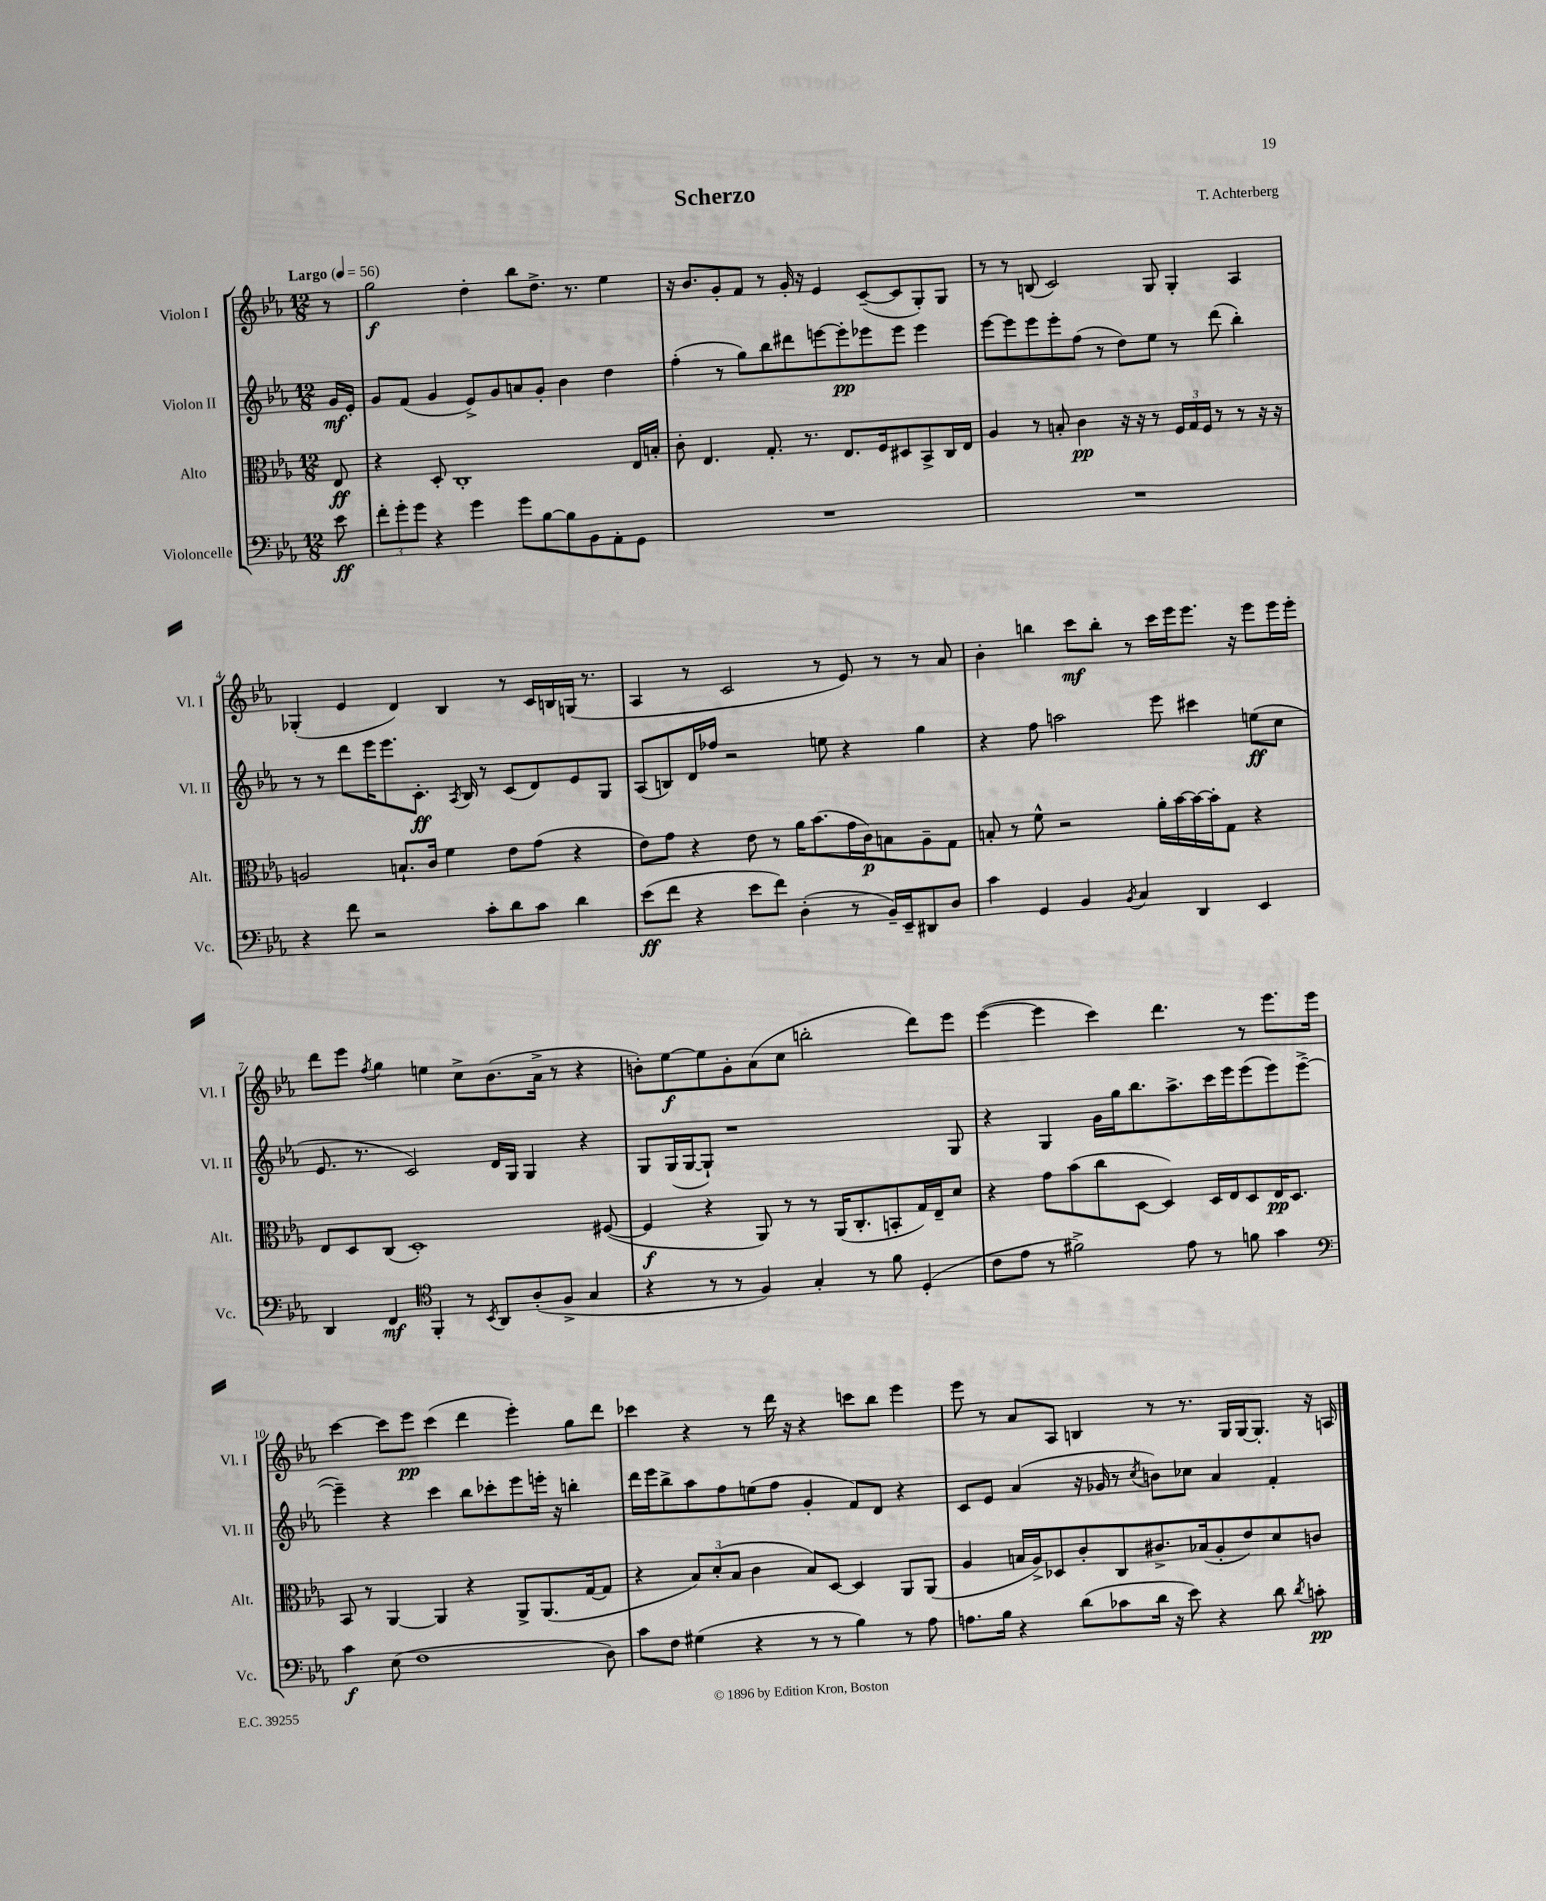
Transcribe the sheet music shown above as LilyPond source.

\header { title = "Scherzo" composer = "T. Achterberg" }
<<
\new StaffGroup <<
\new Staff = "s0" \with { instrumentName = "Violon I" shortInstrumentName = "Vl. I" } {
    \clef treble \key ees \major \numericTimeSignature \time 12/8 \partial 8 \tempo "Largo" 4 = 56
    \autoBeamOff r8 |
    g''2\f d''4-. bes''8[ d''8.]-> r8. ees''4 |
    r16 bes'8.[ g'8-. f'8] r8 g'16-. r16 ees'4 c'8[~--( c'8 g8-.) g8] |
    r8 r8 b8( c'2) g8 g4-. aes4 |
    ges4-.( ees'4 d'4) bes4 r8 c'16[ b16 g16]( r8. |
    aes4 r8 c'2 r8 ees'8) r8 r8 aes'8 |
    bes'4-. b''4 c'''8[\mf b''8]-. r8 c'''16[ ees'''16 ees'''8.] r16 ees'''8[ ees'''16 ees'''16]-. |
    d'''8[ ees'''8] \acciaccatura { f''8 } g''4 e''4 c''8[-> bes'8.( aes'16]-> r8 r4 |
    b'8[-.) ees''8~\f ees''8 g'8-. aes'8( c''8] b''2-. d'''8[) ees'''8] |
    ees'''4~( ees'''4 c'''4) d'''4. r8 ees'''8.[ ees'''16] |
    c'''4~ c'''8[ ees'''8]\pp c'''4( d'''4 ees'''4-.) g''8[ d'''8] |
    ces'''4 r4 r8 d'''16 r16 r4 c'''8[ bes''8] ees'''4 |
    ees'''8 r8 aes'8[ aes8] b4 r8 r8. g16[ g16~ g8.]-. r16 a16 \bar "|." |
}
\new Staff = "s1" \with { instrumentName = "Violon II" shortInstrumentName = "Vl. II" } {
    \clef treble \key ees \major \numericTimeSignature \time 12/8 \partial 8
    \autoBeamOff g'16[\mf ees'16]-. |
    g'8[ f'8]( g'4 ees'8[->) g'8 a'8 g'8]-. bes'4 d''4 |
    f''4-.( r8 g''8[) bes''8 dis'''8 e'''8~ e'''8-.\pp ees'''8 ees'''8] ees'''4 |
    ees'''8[~ ees'''8 ees'''8 ees'''8-. f''8]( r8 d''8[) ees''8] r8 d'''8( bes''4-.) |
    r8 r8 d'''8[ ees'''16 ees'''8. c'8.]-.\ff \acciaccatura { aes8 } bes16 r8 c'8[( d'8) ees'8 g8] |
    aes8[( b8) d'16 fes''16] r2 e''8 r4 g''4 |
    r4 f''8 a''2 ees'''8 cis'''4 e''8[\ff( c''8] |
    ees'8. r8. c'2) d'16[ g16] g4 r4 |
    g8[ g16( g16~ g8]-!) r1 g8 |
    r4 g4 g'16[ g''16 bes''8. aes''8.-> c'''16 ees'''16 ees'''8( ees'''8) ees'''8]~->( |
    ees'''4--) r4 c'''4 bes''8[ ces'''8-. ees'''8 e'''16]-. r16 b''4-. |
    d'''16[ ees'''16 bes''8-> aes''8 f''8 e''8( f''8] g'4-. f'8[) d'8] r4 |
    c'8[ ees'8] aes'4( r16 ges'16 r8 \acciaccatura { c''8 } b'8[) ces''8] aes'4 f'4-. \bar "|." |
}
\new Staff = "s2" \with { instrumentName = "Alto" shortInstrumentName = "Alt." } {
    \clef alto \key ees \major \numericTimeSignature \time 12/8 \partial 8
    \autoBeamOff ees8\ff |
    r4 d8-. c1-. ees16[ b16]-. |
    c'8-. ees4. g8.-. r8. ees8.[ f16 dis8 bes,8-> c16 ees16] |
    aes4 r8 b8-. c'4\pp r16 r16 r8 \tuplet 3/2 { f16[ g16 f16] } r8 r8 r16 r16 |
    a2 b8.[-! c'16] f'4 ees'8[ g'8]( r4 |
    ees'8[) g'8] r4 ees'8 r8 aes'16[ bes'8.( g'16 c'16\p) b8 aes8-- g8] |
    b8-. r8 f'8-^ r2 aes'16[-. bes'16~ bes'16~ bes'16-. g8] r4 |
    ees8[ d8 c8]( d1-.) fis8~( |
    fis4\f r4 aes,8) r8 r8 aes,16[( c8.-. b,8-. g16) ees16-- d'8] |
    r4 g'8[ bes'8( c''8 d8]~ d4) d16[ ees16 d8 ees16\pp d8.] |
    bes,8 r8 aes,4~ aes,4 r4 aes,8[-> aes,8.( g16~ g8] |
    r4 \tuplet 3/2 { bes8[) d'8-.( bes8] } c'4 bes8[) d8]~ d4 aes,8[ aes,8]( |
    aes4 b16[ aes16->) des8 c'8-. c8 cis'8.-> bes16( aes8-. ees'8) d'8 c'8] \bar "|." |
}
\new Staff = "s3" \with { instrumentName = "Violoncelle" shortInstrumentName = "Vc." } {
    \clef bass \key ees \major \numericTimeSignature \time 12/8 \partial 8
    \autoBeamOff ees'8\ff |
    \tuplet 3/2 { f'8[-. g'8-. g'8] } r4 g'4 g'8[ bes8~ bes8 bes,8 aes,8-. g,8] |
    R1. |
    R1. |
    r4 f'8 r2 c'8[-. d'8 c'8] d'4 |
    ees'8[\ff( f'8] r4 ees'8[ f'8]) d4-.( r8 bes,16[--) ees,16-- dis,8 d8] |
    c'4 g,4 bes,4 \acciaccatura { bes,8 } c4 d,4 ees,4 |
    d,4 f,4\mf \clef tenor f,4-. r8 \acciaccatura { bes,8 } aes,8[ aes8-.( f8]-> g4 |
    r4 r8 r8 f4) g4-. r8 f'8 d4-.( |
    c'8[ ees'8] r8 fis'2->) ees'8 r8 f'8 g'4 |
    \clef bass c'4\f ees8( f1 d8) |
    c'8[ f8] gis4( r4 r8 r8 bes4) r8 aes8 |
    a8.[ bes16] r4 d'8[( ces'8 d'16] r16 ees'8) r4 d'8 \acciaccatura { d'8 } c'8-.\pp \bar "|." |
}
>>
>>
